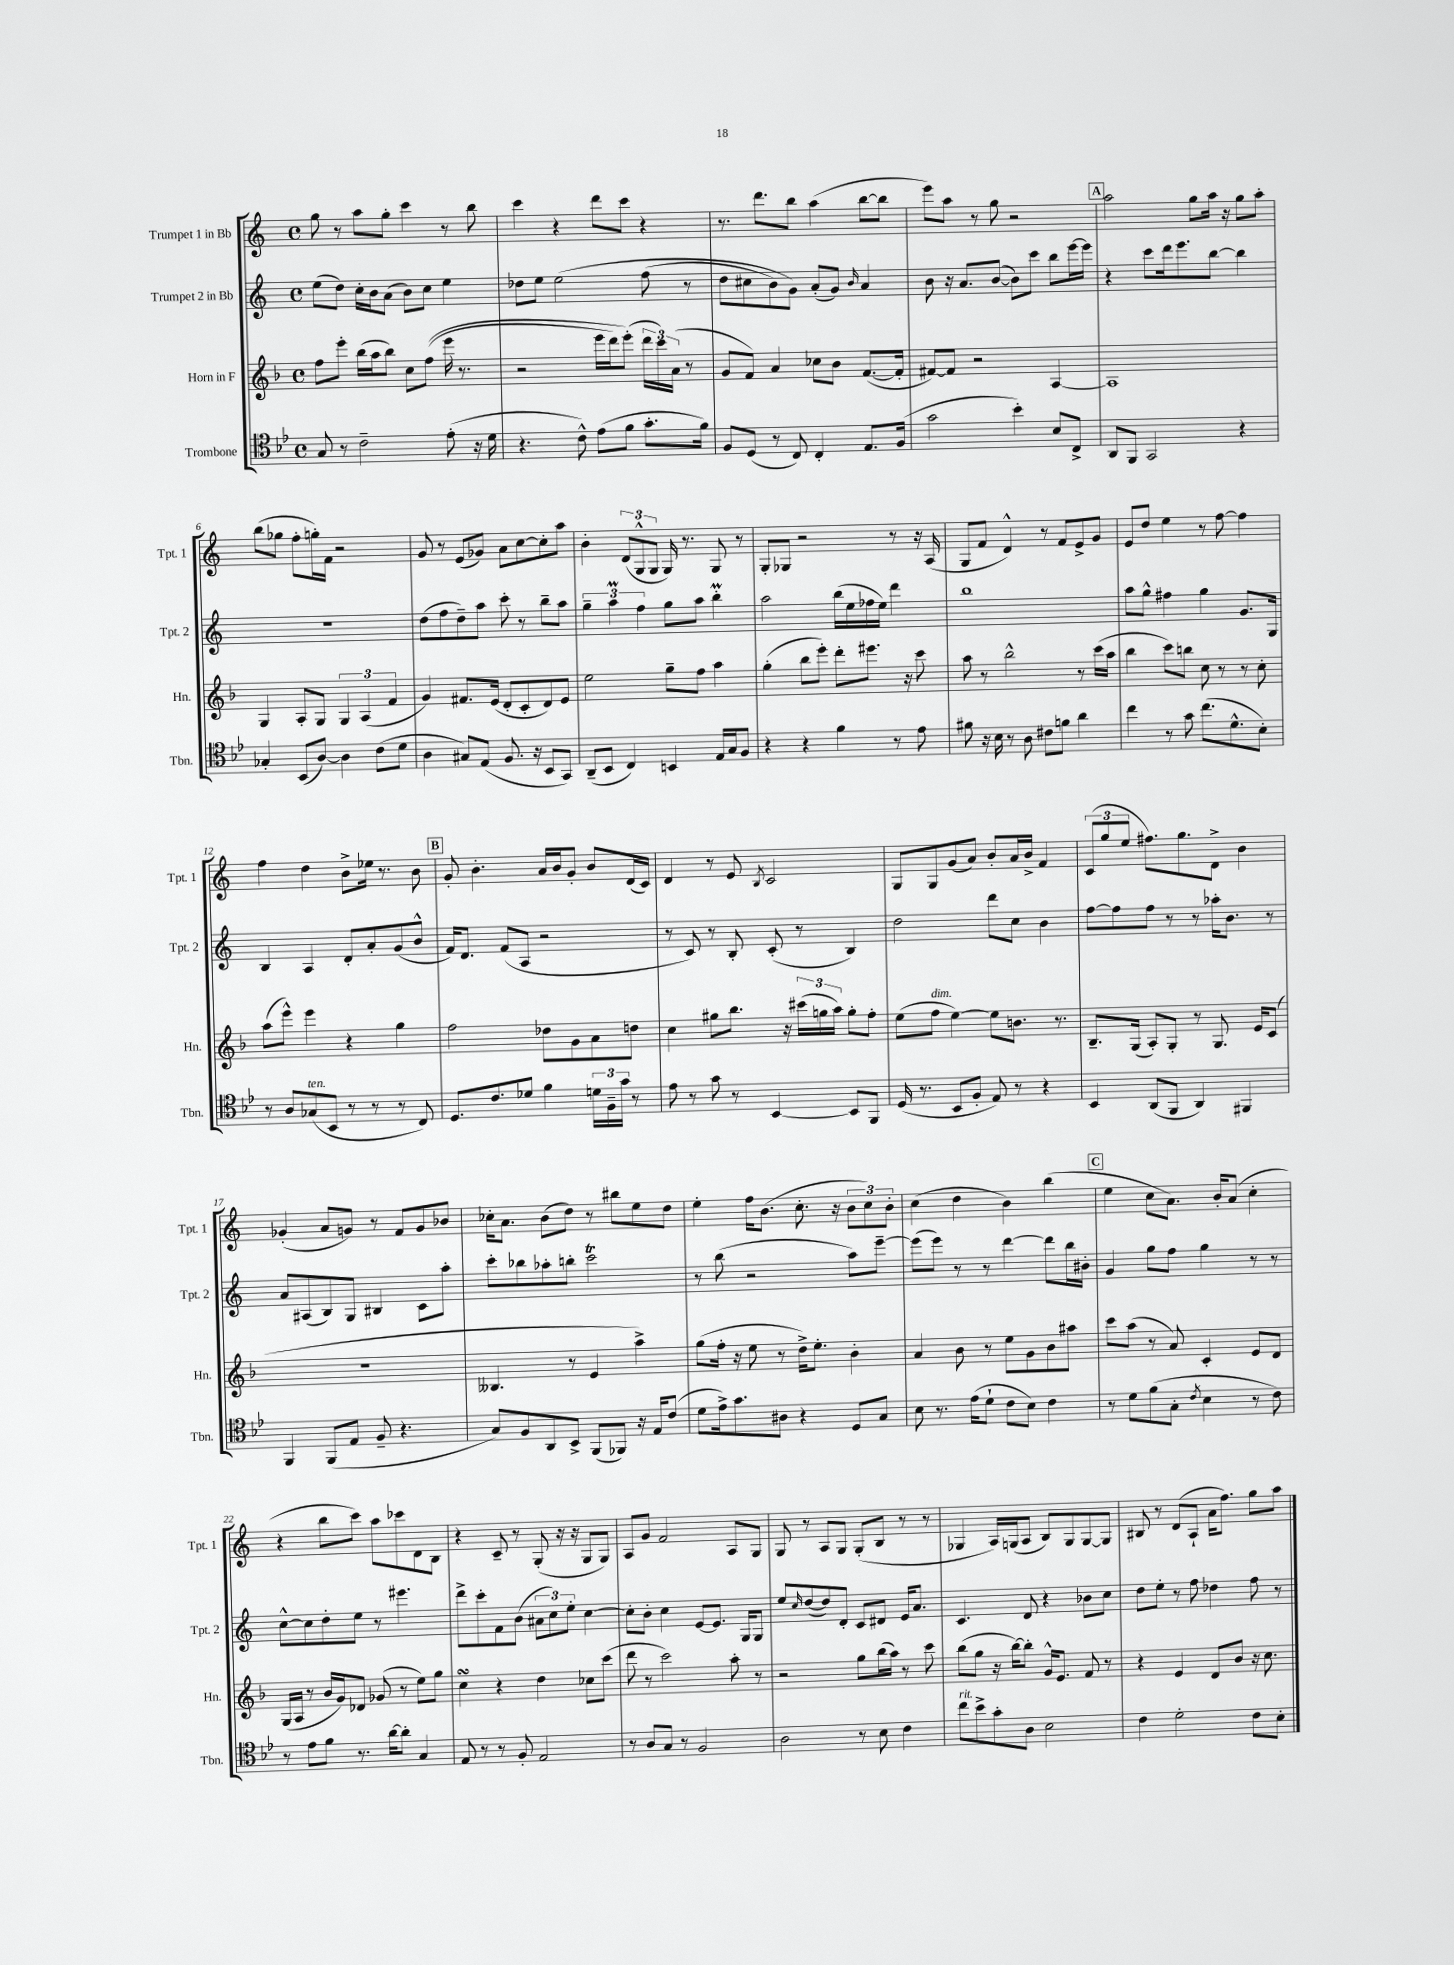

**kern	**kern	**kern	**kern
*part4	*part3	*part2	*part1
*staff4	*staff3	*staff2	*staff1
*I"Trombone	*I"Horn in F	*I"Trumpet 2 in Bb	*I"Trumpet 1 in Bb
*I'Tbn.	*I'Hn.	*I'Tpt. 2	*I'Tpt. 1
*clefC4	*clefG2	*clefG2	*clefG2
*k[b-e-]	*k[b-]	*k[]	*k[]
*M4/4	*M4/4	*M4/4	*M4/4
*met(c)	*met(c)	*met(c)	*met(c)
=1	=1	=1	=1
8G/	8ff\L	(8ee\L	8gg\
8r	8eee'\J	8dd\J)	8r
2c~\	(16bb-\LL	16cc'\LL	8aa\L
.	16aa\J	16b\J	.
.	8bb-\J)	(8a\J	8gg'\J
.	8cc\L	8b\L)	4ccc\
.	((8ff\J	8cc\J	.
(8e-'\	16eee\	4ee\	8r
.	8.r	.	.
16r	.	.	8bb\
16d\	.	.	.
=2	=2	=2	=2
4.r	2r	8dd-X\L	4ccc\
.	.	8ee\J	.
.	.	(2ee\	4r
8c^^\)	.	.	.
(8e-\L	16eee\LL	.	8ddd\L
.	16ddd\J)	.	.
8f\J	(8eee'\J)	.	8ccc\J
8.g'\L	24ddd\LL	(8ff\	4r
.	24ccc\)	.	.
.	(24a\JJ	.	.
.	8r	8r	.
16f\Jk)	.	.	.
=3	=3	=3	=3
8F/L	8g/L	8dd\L	8.r
(8D/J	8f/J)	8cc#X\	.
.	.	.	8.ddd\L
8r	4a/	8b\)	.
8C/)	.	8g\J)	8bb\J
4C'/	8cc-X\L	(8a'/L	(4aa\
.	8b-\J	8g/J)	.
.	.	16qqb/	.
8.E-/L	([8.f/L	4a/	[8bb\L
.	.	.	8bb\J]
(16F/Jk	16f'/Jk]	.	.
=4	=4	=4	=4
2g\	[8f#X/L)	8b\	8eee\L)
.	8f#/J]	16r	8aa\J
.	.	8.a/L	.
.	2r	.	8r
.	.	([8b/J	8gg\
4b-'\)	.	8b\L])	2r
.	.	8ccc\J	.
8B-/L	[4A/	8bb\L	.
8C^/J	.	[16eee\L	.
.	.	16eee\JJ]	.
!!LO:REH:place=s1:t=A
=5	=5	=5	=5
8AA/L	1A]	4r	2aa\
8FF/J	.	.	.
2GG/	.	8ccc\L	.
.	.	16ddd\k	.
.	.	8.eee\	.
.	.	.	8gg\L
.	.	[8bb\J	16aa\Jk
.	.	.	16r
4r	.	4bb\]	8gg\L
.	.	.	8aa'\J
!!LO:LB:g=z
=6	=6	=6	=6
4G-X'/	4G/	1r	(8bb\L
.	.	.	8gg-X\J
(8BB-/L	8A'/L	.	8ff'\L
[8A/J)	8G/J	.	16ggn'\L)
.	.	.	16f\JJ
4A\]	6G/	.	2r
.	(6A/	.	.
(8c\L	.	.	.
.	6f/	.	.
8d\J	.	.	.
=7	=7	=7	=7
4A\	4g/)	(8dd\L	8g/
.	.	8ff\	8r
8G#X/L)	8.f#X/L	8dd~\)	(8e/L
(8E-/J	.	8aa\J	8g-X/J)
.	(16e/Jk	.	.
8.F/	8d'/L	8ccc'\	8a\L
.	8c'/	8r	[8cc\
16r	.	.	.
8BB-/L	8d/)	8bb~\L	8cc'\]
8GG/J)	8e/J	8aa\J	8aa\J
=8	=8	=8	=8
(8AA~/L	2ee\	6gg~\	4b'\
8BB-/J	.	.	.
.	.	6aaM\	.
4C/)	.	.	(12d/L
.	.	6ff\	12G^^/
.	.	.	12G/J
4BBn/	8gg~\L	8gg\L	16G/)
.	.	.	8.r
.	8ff\J	8aa\J	.
16E-/LL	4aa\	4bbm'\	8G/
16G/J	.	.	.
8F/J	.	.	8r
=9	=9	=9	=9
4r	(4gg'\	2aa\	8G'/L
.	.	.	8G-X/J
4r	8bb-\L	.	2r
.	8eee'\J)	.	.
4f\	8ddd'\L	(16bb\LL	.
.	.	16ee\	.
.	8.eee#X\J	16ff-X\	.
.	.	16ee\JJ)	.
8r	.	4ddd\	8r
.	16r	.	.
8e-\	8ccc\	.	16r
.	.	.	(16A/
=10	=10	=10	=10
8f#X\	8aa\	1bb	8G/L
16r	8r	.	8f/J
16B-\	.	.	.
8r	2bb-^^\	.	4d^^/)
8A\	.	.	.
8c#X\L	.	.	8r
8fn\J	.	.	8f/L
4a\	8r	.	8e^/
.	(16ccc\LL	.	8g/J
.	16aa\JJ	.	.
=11	=11	=11	=11
4cc\	4bb-\	8aa\L	8e/L
.	.	8gg^^\J	8dd/J
8r	8ccc\L)	4ff#X\	4ee\
8g\	8bbn\J	.	.
(8.cc\L	8cc\	4gg\	8r
.	8r	.	[8ff\
8.d^^\	.	.	.
.	8r	8.g/L	4ff\]
8B-'\J)	8cc'\	.	.
.	.	16G/Jk	.
!!LO:LB:g=z
=12	=12	=12	=12
8r	(8aa\L	4B/	4ff\
8A/L	8eee^^\J)	.	.
!LO:TX:a:i:t=ten.	!	!	!
(8G-X/	4eee\	4A/	4dd\
8BB-/J	.	.	.
8r	4r	8d'/L	8b^\L
8r	.	8a'/	16ee-X\Jk
.	.	.	8.r
8r	4gg\	(8g/	.
8C/)	.	8b^^/J	8b\
!!LO:REH:place=s1:t=B
=13	=13	=13	=13
8.D/L	2ff\	16f/KL)	8g'/
.	.	8.d/J	.
.	.	.	4.b'\
8.c/	.	.	.
.	.	(8f/L	.
8d-X/J	.	8A/J	.
4f\	8dd-X\L	2r	16a/LL
.	.	.	16b/J
.	8g\	.	8g'/J
24dn\LL	8a\	.	8b/L
24F~\	.	.	.
24g\JJ	.	.	.
8r	8ddn\J	.	(16d/L
.	.	.	16c/JJ)
=14	=14	=14	=14
8e-\	4cc\	8r	4d/
8r	.	8c/)	.
8g\	8gg#X\L	8r	8r
8r	8.bb-\J	8B'/	8e/
.	.	.	8qB/
[4BB-/	.	(8c'/	2c/
.	16r	.	.
.	(24ccc#X\LL	8r	.
.	24ggn\	.	.
.	24aa\JJ)	.	.
8BB-/L]	8gg'\L	4B/)	.
8FF/J	8ff'\J	.	.
=15	=15	=15	=15
(16D/	(8ee\L	2dd\	8G/L
8.r	.	.	.
!	!LO:TX:a:i:t=dim.	!	!
.	8ff\J	.	8G/
8BB-/L	[4ee\)	.	(8g/
8F'/J	.	.	8a/J)
8E-/)	8ee\L]	8ddd\L	8b'/L
8r	8.bn\J	8cc\J	16a/L
.	.	.	16b^/JJ
4r	.	4b\	4f/
.	8.r	.	.
=16	=16	=16	=16
4BB-/	8.B-~/L	[8ff\L	(12c/L
.	.	.	12gg/
.	.	8ff\]	.
.	.	.	12ee/J
.	(16G/Jk	.	.
(8AA/L	8A'/L)	8ff\J	8.ff#X\L)
8FF/J	8G'/J	8r	.
.	.	.	8.gg\
4AA/)	8r	8r	.
.	8.G/	16aa-X'\KL	8d^\J
.	.	8.b\J	.
4FF#X/	.	.	4b\
.	16e/KL	.	.
.	(8c/J	8r	.
!!LO:LB:g=z
=17	=17	=17	=17
4FF/	1r	8a/L	(4g-X'/
.	.	(8A#X/	.
(8FF/L	.	8B/)	8a/L
8E-/J	.	8G/J	8gn/J)
8F~/	.	4B#X/	8r
4.r	.	.	8f/L
.	.	8c\L	8g/
.	.	8aa'\J	8b-X/J
=18	=18	=18	=18
8G/L)	4.B--X/	8ccc'\L	16cc-X'\KL
.	.	.	8.a\J
8F/	.	8bb-X\	.
8AA/	.	8aa-X'\	(8b\L
8BB-^/J	8r	8bbn'\J	8dd\J)
(8FF/L	4e/	2cccT\	8r
8FF-X/J)	.	.	8bb#X\L
16r	4aa^\)	.	8ee\
16E-/KL	.	.	.
(8c/J	.	.	8dd\J
=19	=19	=19	=19
8d\L	(8gg\L	8r	4ee'\
16e-^\k)	16ff'\Jk	(8bb\	.
8.g\	16r	.	.
.	8ee\	2r	16ff\KL
.	.	.	(8.b\J
8A#X\J	8r	.	.
4r	16dd^\KL)	.	8.cc'\
.	8.ee'\J	.	.
.	.	.	16r
8D/L	4b-'\	8aa\L)	12b\L
.	.	.	12cc\)
8G/J	.	[8eee~\J	.
.	.	.	12b'\J
=20	=20	=20	=20
8B-\	4a/	(8eee\L]	(4cc\
8.r	.	8eee\J)	.
.	8b-\	8r	4dd\
(16e-\KL	.	.	.
8d`\J	8r	8r	.
8c\L	8ee\L	[4ddd\	4b\)
8B-\J)	8g\	.	.
4c\	8b-\	8ddd\L]	(4bb\
.	8aa#X\J	16bb\L	.
.	.	16b#X'\JJ	.
!!LO:REH:place=s1:t=C
=21	=21	=21	=21
8r	8ccc\L	4g/	4ee\
8d\L	(8aa\J	.	.
(8f\	8r	8gg\L	8cc\L
8G'\J	8a/)	8ff\J	8.a\J)
8qc/	.	.	.
4B-\	4c'/	4gg\	.
.	.	.	16b'/KL
.	.	.	(8a/J
8r	8e/L	8r	4cc'\
8c\)	8d/J	8r	.
!!LO:LB:g=z
=22	=22	=22	=22
8r	(16G/LL	[8cc^^\L	4r
.	16A/JJ	.	.
8e-\L	8r	8cc\]	.
8f\J	16b-/LL	8dd'\	8bb\L
.	16g/J)	.	.
8.r	8d-X/J	8ee\J	8ccc\J)
.	(8g-X/	8r	8aa\L
[16a\KL	.	.	.
8a'\J]	8r	4.eee#X\	8ccc-X\
4G/	8ee\L)	.	8d\
.	8gg\J	.	8B\J
=23	=23	=23	=23
8E-/	4ccsSSS\	8ddd^\L	4r
8r	.	8ccc'\	.
8r	4r	8f\	8c~/
8F'/	.	(8b\J	8r
2E-/	4dd\	12a#X\L	(8G'/
.	.	12cc\)	.
.	.	.	16r
.	.	12ee'\J	.
.	.	.	16r
.	8cc-X\L	[4cc\	8G/L
.	(8ccc\J	.	8G/J)
=24	=24	=24	=24
8r	8ddd\	8cc'\L]	8A/L
8A/L	8r	8b'\J	8g/J
8G/J	2ccc\)	4cc\	2f/
8r	.	.	.
2F/	.	[8e/L	.
.	.	8.e/J]	.
.	8aa'\	.	8A/L
.	.	16G/KL	.
.	8r	8G/J	8G/J
=25	=25	=25	=25
2A\	2r	8ee/L	8G/
.	.	16qqcc/	.
.	.	([8dd/	8r
.	.	8dd/])	8A/L
.	.	8d'/J	8G/J
8r	8gg\L	8c/L	(8G'/L
8B-\	(16bb-\L	8d#X/J	8B/J
.	16aa\JJ)	.	.
4c\	8r	16e/KL	8r
.	.	8.a/J	.
.	8ccc\	.	8r
=26	=26	=26	=26
!LO:TX:a:i:t=rit.	!	!	!
8cc\L	(8bb-\L	4.c/	4G-X/
8b-^\	8gg\J	.	.
8g'\	16r	.	16A/LL)
.	[16bb-\KL)	.	(16Gn/J
8A\J	8bb-'\J]	8d/	8A/J
2B-\	16g^^/KL	4r	8B/L)
.	8.e/J	.	.
.	.	.	8G/
.	8f/	8b-X\L	[8G/
.	8r	8cc\J	8G/J]
=27	=27	=27	=27
4c\	4r	8dd\L	8B#X/
.	.	8ee'\J	8r
2d'\	4e/	8r	(8d/L
.	.	8ff\	8A`/J
.	8d/L	4dd-X\	16a\KL
.	.	.	8.ff\J)
.	8b-/J	.	.
8c\L	16r	8ff\	8gg\L
.	8.cc\	.	.
8B-'\J	.	8r	8aa\J
==	==	==	==
*-	*-	*-	*-
